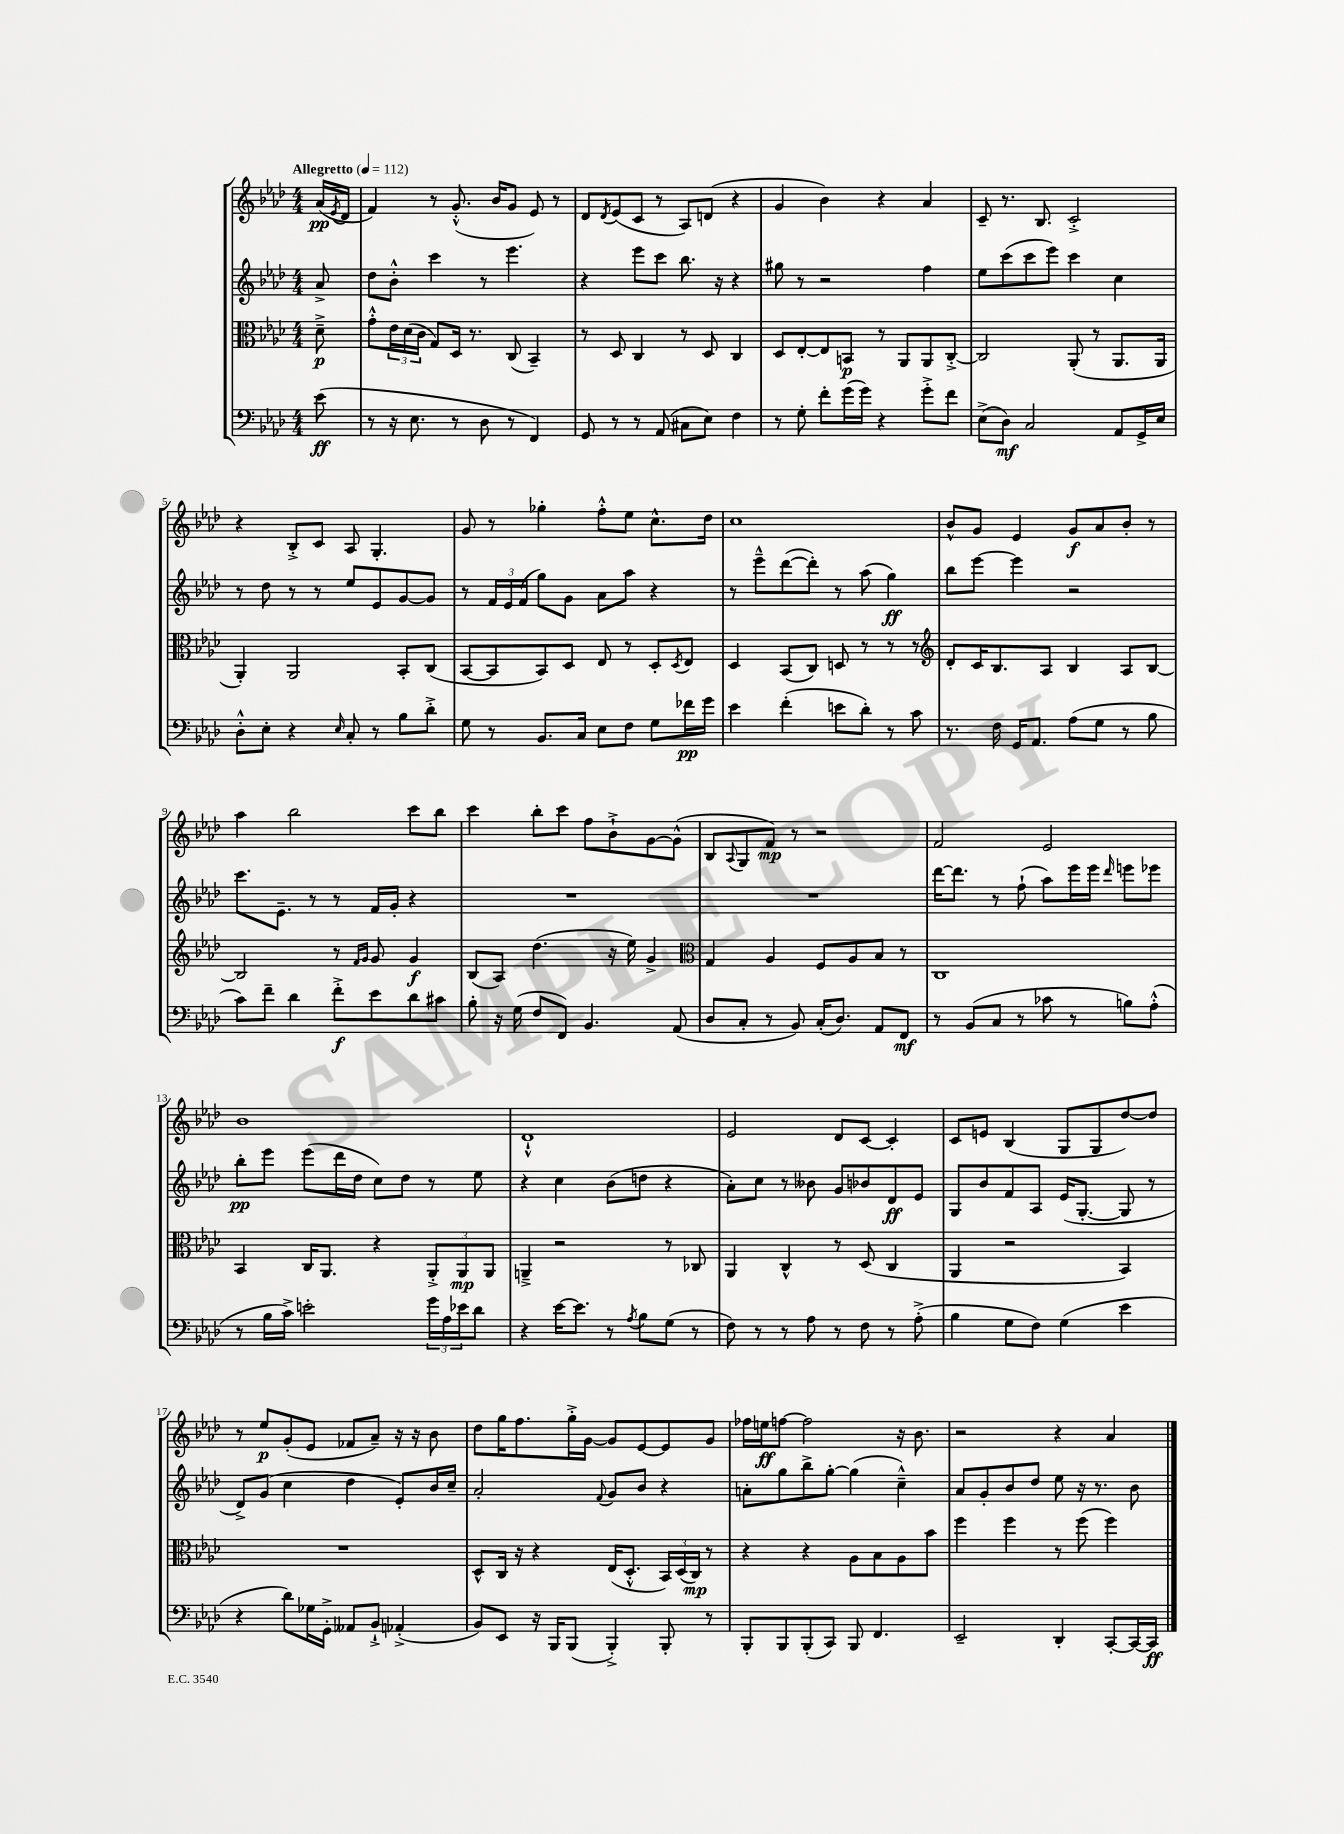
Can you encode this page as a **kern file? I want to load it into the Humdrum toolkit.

**kern	**kern	**kern	**kern
*staff4	*staff3	*staff2	*staff1
*clefF4	*clefC3	*clefG2	*clefG2
*k[b-e-a-d-]	*k[b-e-a-d-]	*k[b-e-a-d-]	*k[b-e-a-d-]
*M4/4	*M4/4	*M4/4	*M4/4
*MM112	*MM112	*MM112	*MM112
(8e-	8d-~^	8a-^	(16a-
.	.	.	8qe-
.	.	.	16d-
=	=	=	=
8r	8g'^^	8dd-	4f)
16r	24e-	8b-'^^	.
.	(24d-	.	.
8.E-	.	.	.
.	24c	.	.
.	8G)	4ccc	8r
8r	16D-	.	(8.g'^^
.	8.r	.	.
8D-	.	8r	.
.	.	.	16b-
8r	(8C	4.eee-	8g
4FF)	4BB-~)	.	8e-)
.	.	.	8r
=	=	=	=
8GG	8r	4r	8d-
.	.	.	8qd-
8r	8D-	.	(8e-
8r	4C	8eee-	8c
(8AA-	.	8ccc	8r
8C#	8r	8.bb-	8A-)
8E-)	8D-	.	(8d
.	.	16r	.
4F	4C	4r	4r
=	=	=	=
8r	8D-	8gg#	4g
8G'	[8E-'	8r	.
8f'	8E-]	2r	4b-)
(16g	8BB	.	.
16g)	.	.	.
4r	8r	.	4r
.	8AA-	.	.
8g'^	8AA-	4ff	4a-
8f	[8C'^	.	.
=	=	=	=
(8E-^	2C]	8ee-	8c~
8D-)	.	(8ccc	8.r
2C	.	8ccc	.
.	.	.	8.B-
.	.	8eee-)	.
.	(8AA-'	4ccc	2c'^
.	8r	.	.
8AA-	8.AA-	4cc	.
16GG^	.	.	.
16E-	16AA-	.	.
=	=	=	=
8D-'^^	4AA-')	8r	4r
8E-'	.	8dd-	.
4r	2AA-	8r	8B-'^
.	.	8r	8c
16qqE-	.	.	.
8C'	.	8ee-	8A-
8r	.	8e-	4.G'
8B-	8BB-'	[8g	.
8d-'^	(8C	8g]	.
=	=	=	=
8G	[8BB-	8r	8g
8r	8BB-]	24f	8r
.	.	24e-	.
.	.	(24f	.
8.BB-	8BB-)	8gg)	4gg-'
.	8D-	8g	.
16C	.	.	.
8E-	8E-	8a-	8ff'^^
8F	8r	8aa-	8ee-
8G	8D-'	4r	8.cc^^
.	8qD-	.	.
16f-	8E-	.	.
16g	.	.	16dd-
=	=	=	=
4e-	4D-	8r	1cc
.	.	8eee-~^^	.
(4f'	(8BB-	([8ddd-	.
.	8C)	8ddd-'])	.
8e	8D	8r	.
8d-')	8r	(8aa-	.
8r	8r	4gg)	.
8c	8r	.	.
=	=	=	=
*	*clefG2	*	*
8.r	8d-'	8bb-	8b-^^
.	16c	[8eee-	8g
16F	8.B-	.	.
16GG	.	4eee-]	4e-
8.AA-	.	.	.
.	8A-	.	.
(8A-	4B-	2r	8g
8G	.	.	8a-
8r	8A-	.	8b-'
8B-	[8B-	.	8r
=	=	=	=
8c)	2B-]	8.ccc	4aa-
8f~	.	.	.
.	.	8.e-~	.
4d-	.	.	2bb-
.	.	8r	.
8f'^	8r	8r	.
.	16qqf	.	.
.	16qqg	.	.
8e-	8g	16f	.
.	.	16g'	.
8d-	4g	4r	8ccc
8c#	.	.	8bb-
=	=	=	=
8B-'	(8B-	1r	4ccc
16r	8A-)	.	.
(16G	.	.	.
8F	(4.dd-	.	8bb-'
8FF)	.	.	8ccc
4.BB-	.	.	8ff
.	16r	.	8b-`^
.	16ee-)	.	.
.	4g^	.	[8g
(8AA-	.	.	(8g^^]
=	=	=	=
*	*clefC3	*	*
8D-	4G	1r	8B-
.	.	.	8qqA-
8C'	.	.	8G
8r	4A-	.	8f)
8BB-)	.	.	8r
(16C'	8F	.	2r
8.D-)	.	.	.
.	8A-	.	.
8AA-	8B-	.	.
8FF	8r	.	.
=	=	=	=
8r	1C	[16ddd-	2f
.	.	8.ddd-]	.
(8BB-	.	.	.
8C	.	8r	.
8r	.	(8ff`	.
8c-	.	8aa-)	2e-
8r	.	16eee-	.
.	.	16eee-	.
.	.	16qqddd-	.
8B)	.	8eee	.
(8A-'^^	.	8eee-	.
=	=	=	=
8r	4BB-	8bb-'	1b-
16B-	.	8eee-	.
16c^)	.	.	.
2e'	16C	(8eee-	.
.	8.AA-	.	.
.	.	16ddd-	.
.	.	16dd-	.
.	4r	8cc)	.
.	.	8dd-	.
24g	12AA-'^	8r	.
24A-	.	.	.
24e-	12AA-	.	.
8d-	.	8ee-	.
.	12AA-	.	.
=	=	=	=
4r	4AA~^	4r	1d-`^^
[16e-	2r	4cc	.
8.e-]	.	.	.
8r	.	(8b-	.
8qA-	.	.	.
8B-	.	8dd	.
(8G	8r	4r	.
8r	8C-	.	.
=	=	=	=
8F)	4AA-	8a-')	2e-
8r	.	8cc	.
8r	4C^^	8r	.
8A-	.	8b--	.
8r	8r	8g	8d-
8F	(8D-	8b-	[8c
8r	4C	8d-	4c']
(8A-'^	.	8e-	.
=	=	=	=
4B-	4AA-	8G	8c
.	.	8b-	8e
8G	2r	8f	(4B-
8F)	.	8A-	.
(4G	.	(16e-	8G
.	.	[8.G'	.
.	.	.	8G
4e-	4BB-)	8G]	[8dd-)
.	.	8r	8dd-]
=	=	=	=
4r	1r	8d-^)	8r
.	.	(8g	8ee-
8d-)	.	4cc	(8g'
16G-	.	.	8e-
16GG'^	.	.	.
8AA--	.	4dd-	8f-
8BB-`^	.	.	8a-~)
(4AA-'^	.	8e-')	16r
.	.	.	16r
.	.	16b-	8b-
.	.	16cc~	.
=	=	=	=
8BB-)	8D-^^	2a-'	8dd-
8EE-	16C	.	16gg
.	16r	.	8.ff
16r	4r	.	.
16BBB-	.	.	.
(8BBB-	.	.	16gg'^
.	.	.	[16g
.	.	8qqf	.
4BBB-'^)	(16E-	8g	8g]
.	8.D-'^^	.	.
.	.	8b-	[8e-
8BBB-'	24BB-)	4r	8e-]
.	(24D-	.	.
.	24C)	.	.
8r	8r	.	8g
=	=	=	=
8BBB-'	4r	8a'	16ff-
.	.	.	16ee
8BBB-	.	8gg	[8ff
(8BBB-'	4r	8bb-^	2ff]
8CC)	.	[8gg'	.
8BBB-	8A-	(4gg]	.
4.FF	8B-	.	.
.	8A-	4cc~^^)	16r
.	.	.	8.b-
.	8b-	.	.
=	=	=	=
2EE-~	4ff	8a-	2r
.	.	8g'	.
.	4ff	8b-	.
.	.	8dd-	.
4DD-'	8r	8ee-	4r
.	(8ff	16r	.
.	.	8.r	.
[8CC'	4ff)	.	4a-
16CC_	.	8b-	.
16CC]	.	.	.
==	==	==	==
*-	*-	*-	*-
